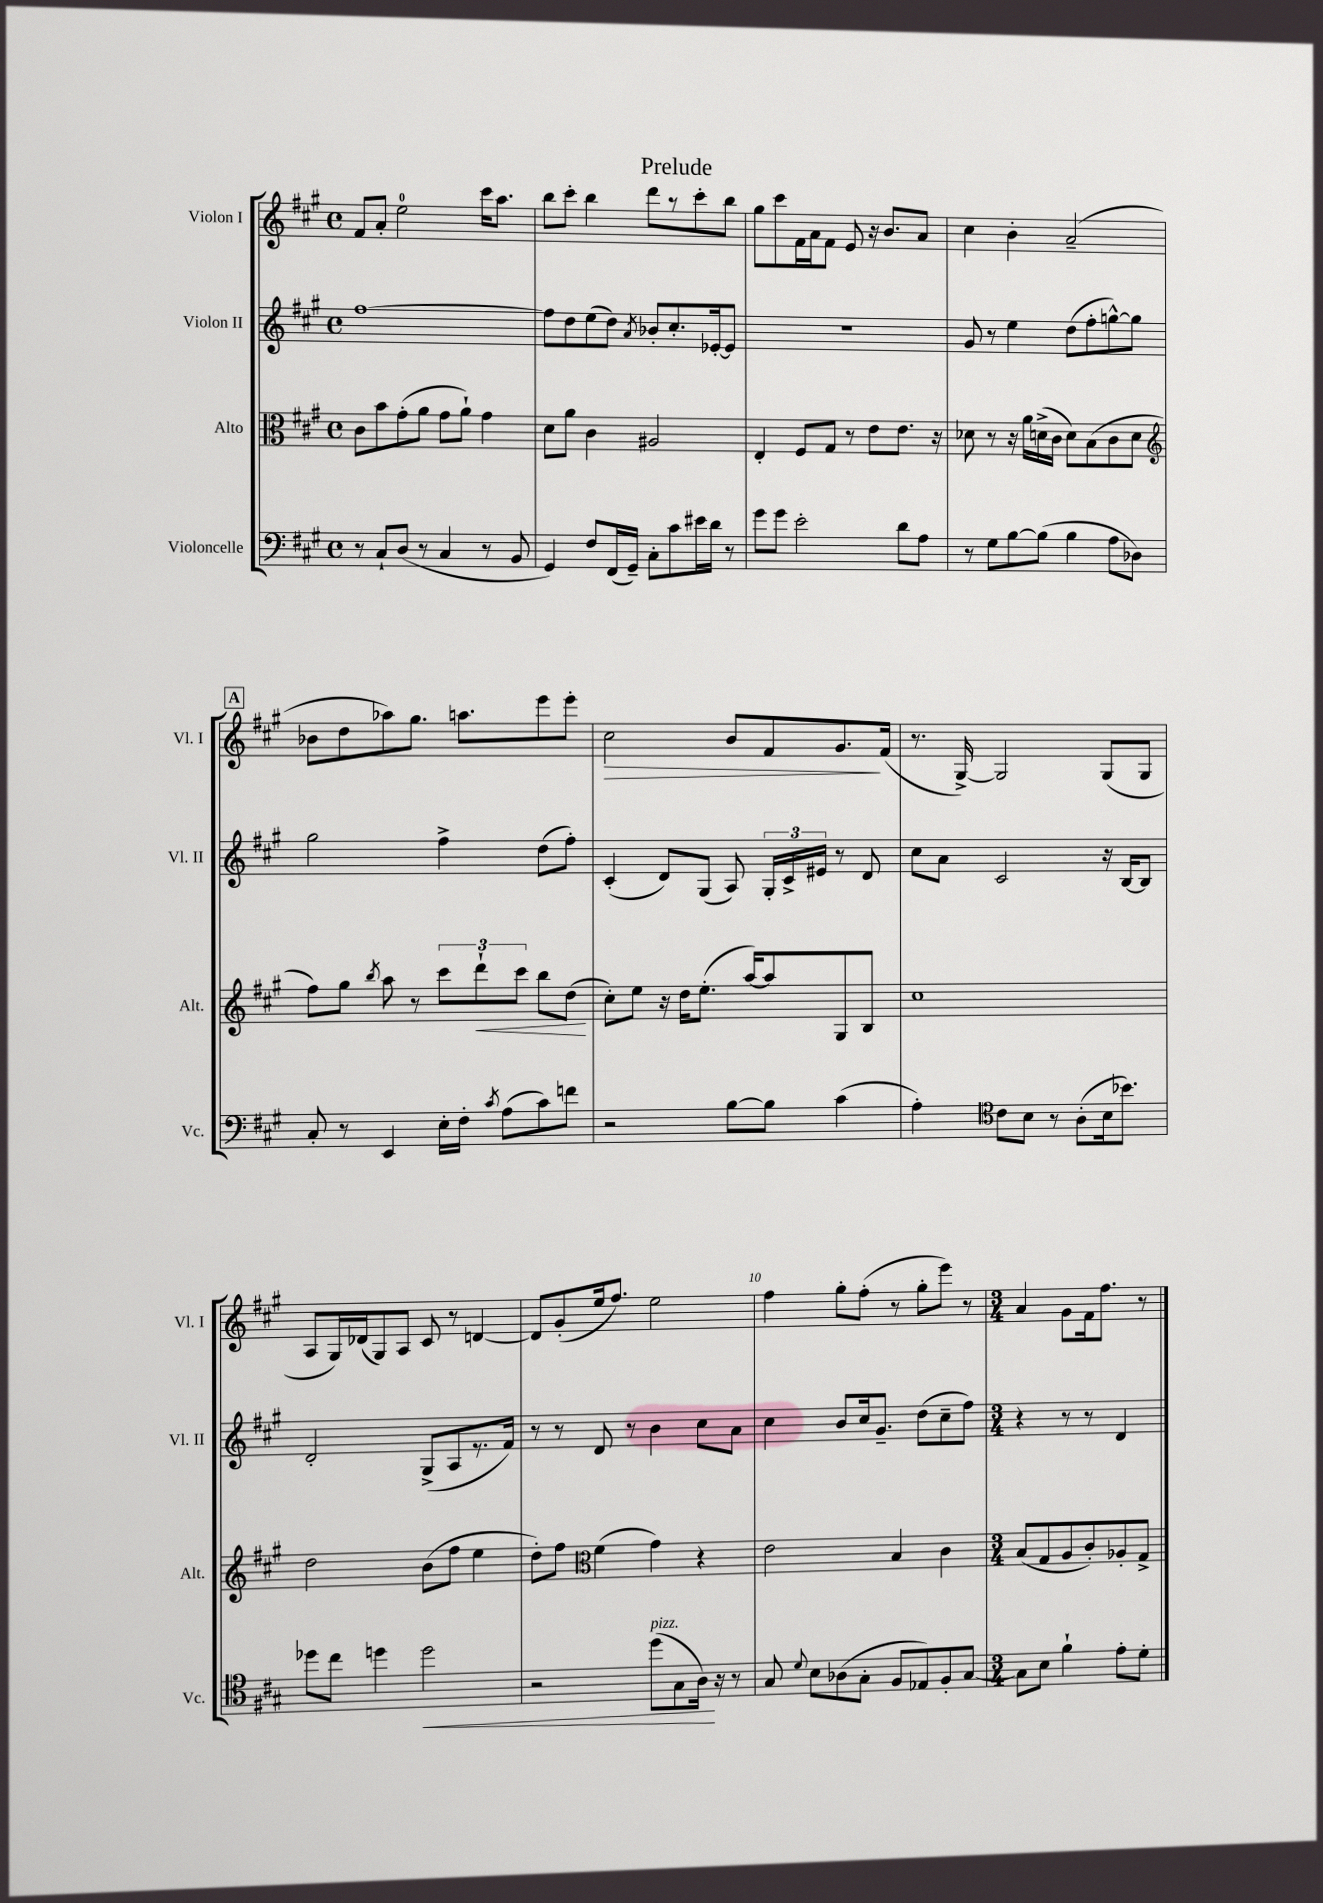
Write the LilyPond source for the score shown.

\header { title = "Prelude" }
<<
\new StaffGroup <<
\new Staff = "s0" \with { instrumentName = "Violon I" shortInstrumentName = "Vl. I" } {
    \clef treble \key a \major \defaultTimeSignature \time 4/4
    \autoBeamOff fis'8[ a'8]-. e''2-0 cis'''16[ a''8.] |
    b''8[ cis'''8]-. b''4 d'''8[ r8 cis'''8-. b''8] |
    gis''8[ cis'''8 fis'16 a'16 fis'8] e'8 r16 b'8.[ a'8] |
    cis''4 b'4-. a'2--( |
    \mark \markup { \box "A" } bes'8[ d''8 aes''8) gis''8.] a''8.[ e'''8 e'''8]-. |
    cis''2\> b'8[ fis'8 gis'8.\! fis'16]( |
    r8. gis16~->) gis2 gis8[( gis8] |
    a8[ gis16) des'16( gis8) a8] cis'8 r8 d'4~ |
    d'8[ gis'8-.( e''16 fis''8.]) e''2 |
    fis''4 gis''8[-. fis''8]-.( r8 gis''8[-. e'''8]) r8 |
    \numericTimeSignature \time 3/4 a'4 gis'8[ fis'16 fis''8.] r8 \bar "|." |
}
\new Staff = "s1" \with { instrumentName = "Violon II" shortInstrumentName = "Vl. II" } {
    \clef treble \key a \major \defaultTimeSignature \time 4/4
    \autoBeamOff fis''1~ |
    fis''8[ d''8 e''8( d''8]) \acciaccatura { a'8 } bes'8[-. cis''8.-. ees'16~-. ees'8] |
    R1 |
    gis'8 r8 e''4 d''8[( fis''8-. g''8~-^) g''8] |
    \mark \markup { \box "A" } gis''2 fis''4-> d''8[( fis''8]-.) |
    cis'4-.( d'8[) gis8]( a8) \tuplet 3/2 { gis16[-. cis'16-> eis'16] } r8 d'8 |
    cis''8[ a'8] cis'2 r16 b16[~ b8] |
    d'2-. gis8[->( a8 r8. fis'16]) |
    r8 r8 d'8 r8 b'4 cis''8[ a'8] |
    cis''4 b'8[ cis''16 gis'8.]-- d''8[( cis''8-- fis''8]) |
    \numericTimeSignature \time 3/4 r4 r8 r8 d'4 \bar "|." |
}
\new Staff = "s2" \with { instrumentName = "Alto" shortInstrumentName = "Alt." } {
    \clef alto \key a \major \defaultTimeSignature \time 4/4
    \autoBeamOff cis'8[ b'8 gis'8-.( a'8] gis'8[ a'8]-!) gis'4 |
    d'8[ a'8] cis'4 ais2 |
    e4-. fis8[ gis8] r8 e'8[ e'8.] r16 |
    des'8 r8 r16 a'16[ d'16->( cis'16] d'8[) b8( cis'8 d'8] |
    \mark \markup { \box "A" } \clef treble fis''8[) gis''8] \acciaccatura { b''8 } a''8 r8 \tuplet 3/2 { cis'''8[ d'''8-!\< cis'''8] } b''8[ d''8]\!( |
    cis''8[-.) e''8] r16 d''16[ e''8.]-.( a''16[~) a''8 gis8 b8] |
    cis''1 |
    d''2 b'8[( fis''8] e''4 |
    d''8[-.) fis''8] \clef alto fis'4( gis'4) r4 |
    e'2 b4 cis'4 |
    \numericTimeSignature \time 3/4 b8[( gis8 a8 cis'8-.) aes8-. gis8]-> \bar "|." |
}
\new Staff = "s3" \with { instrumentName = "Violoncelle" shortInstrumentName = "Vc." } {
    \clef bass \key a \major \defaultTimeSignature \time 4/4
    \autoBeamOff r8 cis8[-! d8]( r8 cis4 r8 b,8 |
    gis,4) fis8[ fis,16( gis,16]--) cis8[-. cis'8 eis'16 d'16] r8 |
    gis'8[ gis'8] e'2-. d'8[ a8] |
    r8 gis8[ b8~ b8]( b4 a8[ des8]) |
    \mark \markup { \box "A" } cis8-. r8 e,4 e16[-. fis16]-. \acciaccatura { cis'8 } a8[( cis'8) f'8] |
    r2 b8[~ b8] cis'4( |
    a4-.) \clef tenor cis'8[ b8] r8 a8[-.( b16 bes'8.]) |
    des''8[ cis''8] d''4 d''2\< |
    r2 d''8[^\markup { \italic "pizz." }( gis8 a16]\!) r16 r8 |
    gis8 \appoggiatura { d'8 } b8[ aes8( gis8]-. fis8[ ees8) fis8-. gis8]~ |
    \numericTimeSignature \time 3/4 gis8[ b8] fis'4-! e'8[-. d'8]-. \bar "|." |
}
>>
>>
\layout { \context { \Score \override BarNumber.break-visibility = ##(#f #t #t) barNumberVisibility = #(every-nth-bar-number-visible 5) } }
